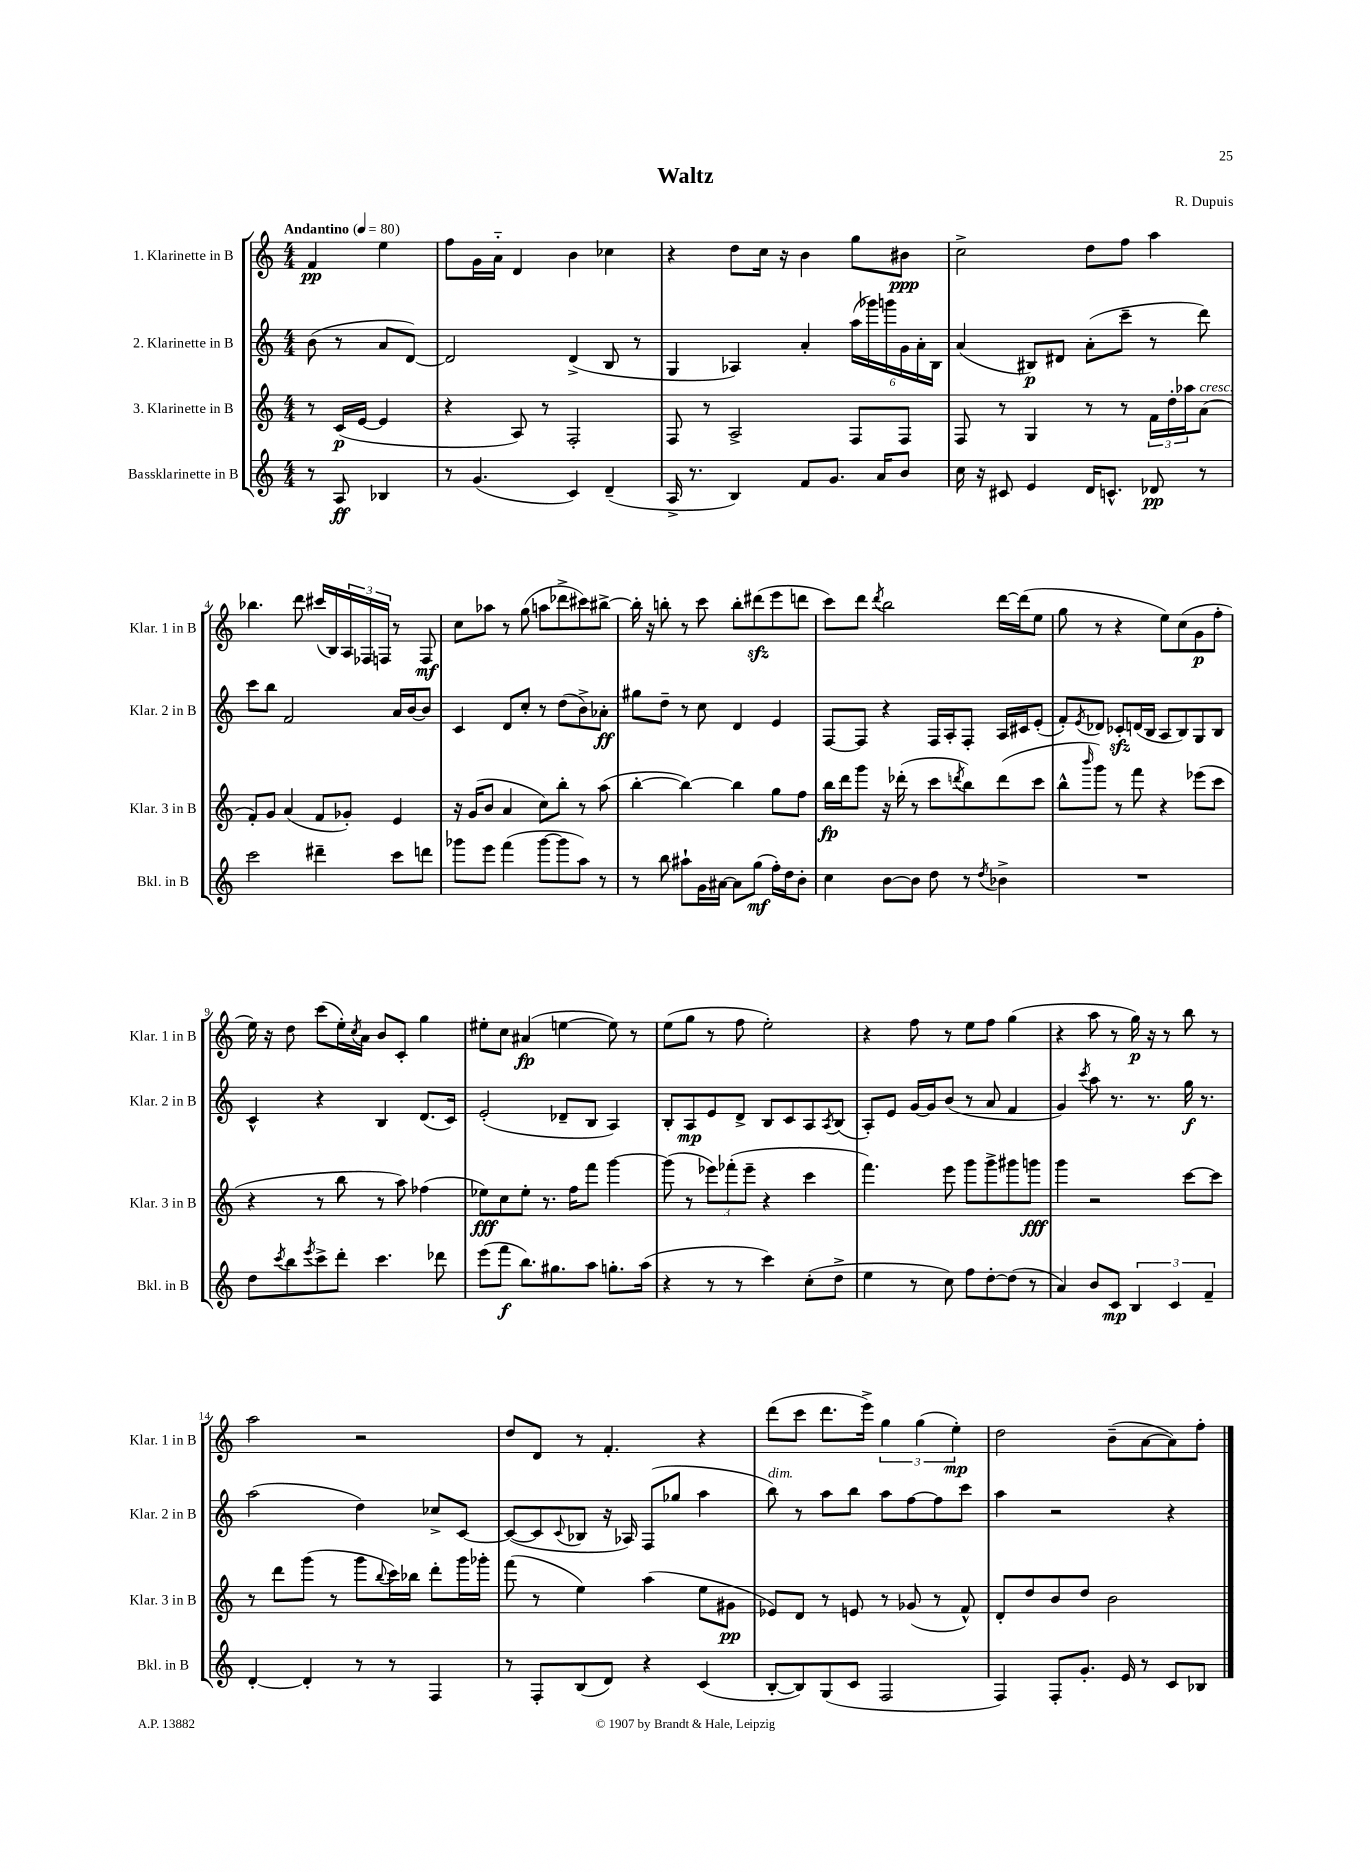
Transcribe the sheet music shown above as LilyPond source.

\header { title = "Waltz" composer = "R. Dupuis" }
<<
\new StaffGroup <<
\new Staff = "s0" \with { instrumentName = "1. Klarinette in B" shortInstrumentName = "Klar. 1 in B" } {
    \clef treble \key c \major \numericTimeSignature \time 4/4 \partial 2 \tempo "Andantino" 4 = 80
    f'4\pp e''4 |
    f''8 g'16 a'16-_ d'4 b'4 ces''4 |
    r4 d''8 c''16 r16 b'4 g''8 bis'8\ppp |
    c''2-> d''8 f''8 a''4 |
    bes''4. d'''8 cis'''16( b16) \tuplet 3/2 { a16 fes16 f16 } r8 f8\mf |
    c''8 aes''8 r8 g''8( a''8 des'''8-> cis'''8) bis''8~-> |
    bis''16-. r16 b''8-. r8 c'''8 b''8-. dis'''8\sfz( e'''8 d'''8 |
    c'''8) d'''8 \acciaccatura { d'''8 } b''2 d'''16~ d'''16( e''8 |
    g''8 r8 r4 e''8) c''8( g'8\p f''8-. |
    e''16) r16 d''8 c'''8( e''16-.) \acciaccatura { c''8 } a'16 b'8 c'8-. g''4 |
    eis''8-. c''8 ais'4\fp( e''4~ e''8) r8 |
    e''8( g''8 r8 f''8 e''2-.) |
    r4 f''8 r8 e''8 f''8 g''4( |
    r4 a''8 r8 g''16\p) r16 r8 b''8 r8 |
    a''2 r2 |
    d''8 d'8 r8 f'4.-. r4 |
    d'''8( c'''8 d'''8. e'''16->) \tuplet 3/2 { g''4 g''4( e''4-.\mp) } |
    d''2 b'8--( a'8~ a'8) f''8-. \bar "|." |
}
\new Staff = "s1" \with { instrumentName = "2. Klarinette in B" shortInstrumentName = "Klar. 2 in B" } {
    \clef treble \key c \major \numericTimeSignature \time 4/4 \partial 2
    b'8( r8 a'8 d'8~) |
    d'2 d'4->( b8 r8 |
    g4 aes4) a'4-. \tuplet 6/4 { a''16( ges'''16) g'''16 g'16 a'16-. b16 } |
    a'4( bis8\p) dis'8 a'8-.( c'''8-- r8 d'''8) |
    c'''8 b''8 f'2 a'16 b'16~ b'8 |
    c'4 d'8 c''8-. r8 d''8( b'8->) aes'8-.\ff |
    gis''8 d''8-- r8 c''8 d'4 e'4 |
    f8~ f8 r4 f16 a16-. f8-. a16 cis'16 e'8-.( |
    f'8-.) \acciaccatura { e'8 } des'8 ces'8-.\sfz d'16( b16 a8 b8) g8 b8 |
    c'4-^ r4 b4 d'8.( c'16) |
    e'2-.( des'8-- b8 a4) |
    b8-. a8\mp e'8 d'8-> b8 c'8 a8 \acciaccatura { a8 } b8( |
    a8-.) e'8 g'16~ g'16 b'8( r8 a'8 f'4 |
    g'4) \acciaccatura { c'''8 } a''8 r8. r8. g''16\f r8. |
    a''2( d''4) ces''8-> c'8~ |
    c'8~( c'8 \appoggiatura { c'8 } bes8 r16 aes16) f8( ges''8 a''4 |
    b''8^\markup { \italic "dim." }) r8 a''8 b''8 a''8 f''8~ f''8 c'''8 |
    a''4 r2 r4 \bar "|." |
}
\new Staff = "s2" \with { instrumentName = "3. Klarinette in B" shortInstrumentName = "Klar. 3 in B" } {
    \clef treble \key c \major \numericTimeSignature \time 4/4 \partial 2
    r8 c'16\p( e'16~ e'4 |
    r4 a8) r8 f2-. |
    f8 r8 a2-> f8 f8 |
    f8 r8 g4 r8 r8 \tuplet 3/2 { f'16 d''16-. aes''16 } a'8^\markup { \italic "cresc." }( |
    f'8-.) g'8 a'4( f'8 ges'8-.) e'4 |
    r16 g'16( b'8 a'4 c''8) b''8-. r8 a''8( |
    b''4~-. b''4~) b''4 g''8 f''8 |
    b''16\fp d'''16 g'''8 r16 des'''16-.( r8 c'''8 \acciaccatura { d'''8 } b''8) d'''8( c'''8 |
    b''8-^ \grace { b'''16 } g'''8) r8 f'''8 r4 ees'''8( c'''8 |
    r4 r8 b''8 r8 a''8) fes''4( |
    ees''8\fff) c''8 ees''8-. r8. f''16 f'''8 g'''4~ |
    g'''8( r8 \tuplet 3/2 { ees'''8) fes'''8-.( ees'''8-- } r4 c'''4 |
    f'''4.) e'''8 g'''8 g'''8-> gis'''8 g'''8\fff |
    g'''4 r2 c'''8~ c'''8 |
    r8 d'''8 g'''8( r8 g'''8 \appoggiatura { b''8 } c'''16) bes''16 d'''8-. g'''16 ges'''16-. |
    f'''8( r8 e''4) a''4( e''8 gis'8\pp |
    ees'8) d'8 r8 e'8 r8 ges'8( r8 f'8-^) |
    d'8-. d''8 b'8 d''8 b'2 \bar "|." |
}
\new Staff = "s3" \with { instrumentName = "Bassklarinette in B" shortInstrumentName = "Bkl. in B" } {
    \clef treble \key c \major \numericTimeSignature \time 4/4 \partial 2
    r8 a8\ff bes4 |
    r8 g'4.( c'4) d'4--( |
    a16-> r8. b4) f'8 g'8. a'16 b'8 |
    c''16 r16 cis'8 e'4 d'16 c'8.-^ des'8\pp r8 |
    c'''2 dis'''4-- c'''8 d'''8 |
    ges'''8 e'''8 f'''4( ges'''8~ ges'''8 a''8) r8 |
    r8 b''8 ais''8-! g'16 ais'16~ ais'8 g''8\mf( f''16-.) d''16 b'8-. |
    c''4 b'8~ b'8 d''8 r8 \acciaccatura { d''8 } bes'4-> |
    R1 |
    d''8 \acciaccatura { c'''8 } b''8 \acciaccatura { e'''8 } c'''8-> d'''8-. c'''4. des'''8 |
    e'''8( f'''8\f b''8.) gis''8. a''8 g''8.-. a''16( |
    r4 r8 r8 c'''4) c''8-.( d''8-> |
    e''4 r8 c''8) f''8 d''8~-. d''8( r8 |
    a'4) b'8 c'8\mp \tuplet 3/2 { b4 c'4 f'4-- } |
    d'4~-. d'4-. r8 r8 f4 |
    r8 f8-. b8( d'8) r4 c'4( |
    b8~-. b8) g8( c'8 f2 |
    f4) f8-. g'8.-. e'16 r8 c'8 bes8 \bar "|." |
}
>>
>>
